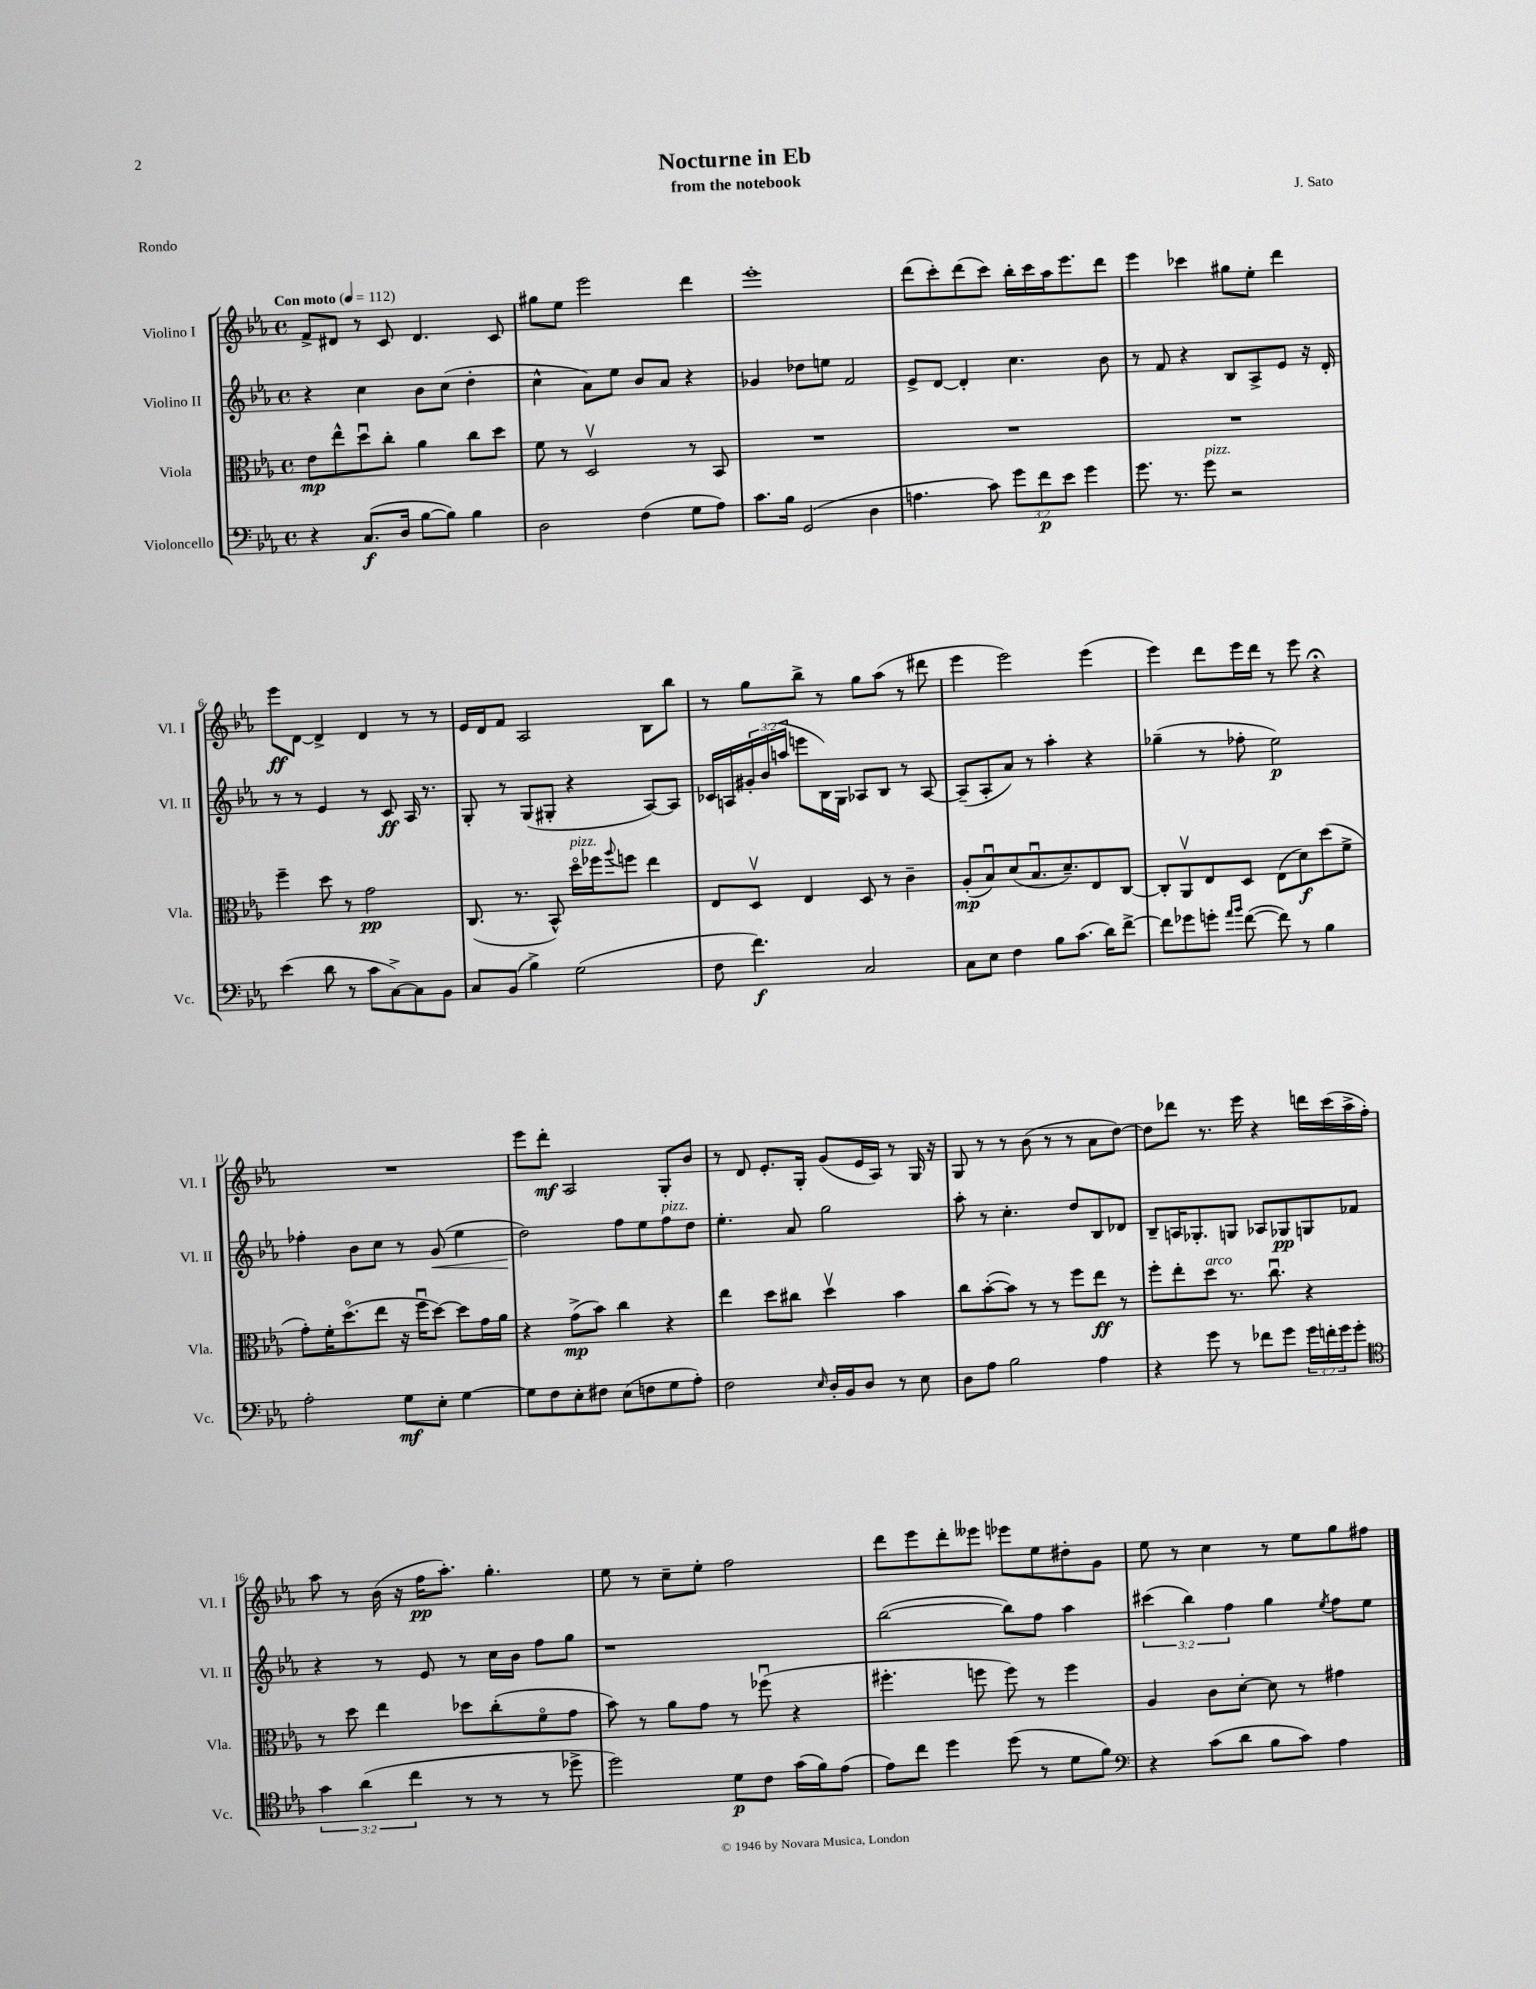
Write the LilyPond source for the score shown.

\header { title = "Nocturne in Eb" composer = "J. Sato" subtitle = "from the notebook" piece = "Rondo" }
<<
\new StaffGroup <<
\new Staff = "s0" \with { instrumentName = "Violino I" shortInstrumentName = "Vl. I" } {
    \clef treble \key ees \major \defaultTimeSignature \time 4/4 \tempo "Con moto" 4 = 112
    f'8-> dis'8 r8 c'8 dis'4. c'8 |
    gis''8 ees''8 ees'''2 d'''4 |
    ees'''1-. |
    d'''8( c'''8-.) d'''8( c'''8) bes''16-. c'''16 aes''16 ees'''8. d'''8 |
    ees'''4 ces'''4 gis''8 ees''8-. d'''4 |
    ees'''8\ff d'8~ d'4-> d'4 r8 r8 |
    ees'16 d'16 f'8 aes2 bes8 bes''8 |
    r8 g''8 bes''8-> r8 g''8 aes''8( r8 dis'''8 |
    ees'''4 ees'''2) ees'''4( |
    ees'''4) d'''8 ees'''16 d'''16 r8 ees'''8 r4\fermata |
    R1 |
    ees'''8 d'''8-.\mf aes2 g8-. bes'8 |
    r8 d'8 ees'8.-. g16-. g'8( ees'16 aes16) r8 g16 r16 |
    g8 r8 r8 bes'8( r8 r8 aes'8 d''8~) |
    d''8 des'''8 r8. ees'''16 r4 d'''16 c'''16( aes''16-> f''16-.) |
    aes''8 r8 bes'16( r16 f''16\pp aes''8.-.) g''4.-. |
    ees''8 r8 c''8-- ees''8-. f''2 |
    d'''8 ees'''8 d'''8-. eeses'''8 ees'''8 ees''8 dis''8-. g'8 |
    ees''8 r8 c''4 r8 ees''8 g''8 fis''8 \bar "|." |
}
\new Staff = "s1" \with { instrumentName = "Violino II" shortInstrumentName = "Vl. II" } {
    \clef treble \key ees \major \defaultTimeSignature \time 4/4 \override Staff.TupletNumber.text = #tuplet-number::calc-fraction-text
    r4 c''4 bes'8 c''8( d''4-. |
    c''4-^ aes'8) ees''8 bes'8 aes'8 r4 |
    ges'4 des''8 e''8 f'2 |
    ees'8-> d'8~ d'4-. c''4. bes'8 |
    r8 f'8 r4 bes8 aes8-> ees'8 r16 d'16-. |
    r8 r8 ees'4 r8 c'8\ff aes16 r8. |
    g8-. r8 g8( gis8-. r4 aes8~) aes8 |
    ces'16 a16 \tuplet 3/2 { gis'16-. bes'16( a''16 } e'''8 bes16) g16 aes8 bes8 r8 aes8~ |
    aes8--( aes8-. aes'8) r8 aes''4-. r4 |
    ges''4--( r8 fes''8-. ees''2\p) |
    fes''4-. bes'8 c''8 r8 g'8\<( ees''4 |
    d''2\!) f''8 ees''8 f''8^\markup { \italic "pizz." } d''8 |
    ees''4.-. aes'8 g''2 |
    aes''8-. r8 c''4.-. d''8 bes8 des'8 |
    bes8-- a16 ges8.-. g8 aes8 ges8\pp g8 fes'8 |
    r4 r8 ees'8 r8 c''16 bes'16 f''8 g''8 |
    r1 |
    bes''2~( bes''8) f''8 aes''4 |
    \tuplet 3/2 { cis'''4( bes''4) f''4 } g''4 \acciaccatura { ees''8 } f''8 ees''8 \bar "|." |
}
\new Staff = "s2" \with { instrumentName = "Viola" shortInstrumentName = "Vla." } {
    \clef alto \key ees \major \defaultTimeSignature \time 4/4
    ees'8\mp ees''8-^ d''8\downbow c''8-. aes'4 c''8 d''8 |
    f'8 r8 d2\upbow r8 bes,8 |
    R1 |
    R1 |
    R1 |
    f''4-- d''8 r8 g'2\pp |
    c8.( r8. bes,8-^) d''16\flageolet^\markup { \italic "pizz." } fes''16 \appoggiatura { aes''8 } f''8 ees''4 |
    ees8 d8\upbow ees4 d8 r8 c'4-- |
    aes8-.\mp( bes8\downbow) d'8( bes8.\downbow d'8.--) ees8 c8~ |
    c8-. aes,8\upbow ees8 d8 ees8( d'8\f) d''8( f'8-> |
    g'8-.) f'16-. d''8.\flageolet( ees''8 r16 f''16\downbow d''8~) d''8 g'16 aes'16 |
    r4 g'8->\mp( bes'8) c''4 r4 |
    ees''4 d''8 cis''8 d''4\upbow bes'4 |
    c''8 bes'8~-.( bes'8) r8 r8 f''8 ees''8\ff r8 |
    f''8-. ees''8-. d''8^\markup { \italic "arco" } r8. c''8.\downbow r4 |
    r8 d''8 ees''4 des''8 c''8-.( f'8\flageolet g'8 |
    bes'8) r8 aes'8 g'8 r8 fes''8\downbow( r4 |
    fis''4.-. f''8 f''8) r8 f''4 |
    aes4 c'8 d'8~-. d'8 r8 gis'4 \bar "|." |
}
\new Staff = "s3" \with { instrumentName = "Violoncello" shortInstrumentName = "Vc." } {
    \clef bass \key ees \major \defaultTimeSignature \time 4/4 \override Staff.TupletNumber.text = #tuplet-number::calc-fraction-text
    r4 c8.\f( d16 bes8~ bes8) bes4 |
    d2 f4( g8 aes8) |
    c'8. bes16 g,2( d4 |
    a4. c'8) \tuplet 3/2 { g'8 f'8\p ees'8 } g'4 |
    g'8. r8. g'8^\markup { \italic "pizz." } r2 |
    ees'4( d'8 r8 c'8 c8~->) c8 bes,8 |
    c8 bes,8( bes4->) g2( |
    f8 f'4.\f) c2 |
    c8 ees8 f4 bes8 c'8.( d'16) f'8~-> |
    f'8 ges'8 g'8-. \grace { aes'16 bes'16 } f'8~( f'8) r8 bes4 |
    aes2-. g8\mf ees8-. g4~ |
    g8 f8 ees8-. fis8 ees8( f8 g8 aes8-.) |
    f2 \grace { ees16 } d16-. bes,16 d8 r8 ees8 |
    d8 aes8 bes2 aes4 |
    r4 g'8 r8 fes'8 g'8 \tuplet 3/2 { g'16 f'16-. g'16 } g'8-. |
    \clef tenor \tuplet 3/2 { g'4 aes'4( c''4 } r8 r8 r8 des''8-> |
    d''2) d'8\p c'8 g'16( f'16) ees'8( |
    ees'8) c''8 d''4 d''8( r8 d'8 f'8) |
    \clef bass r4 c'8( d'8 bes8 c'8) aes4 \bar "|." |
}
>>
>>
